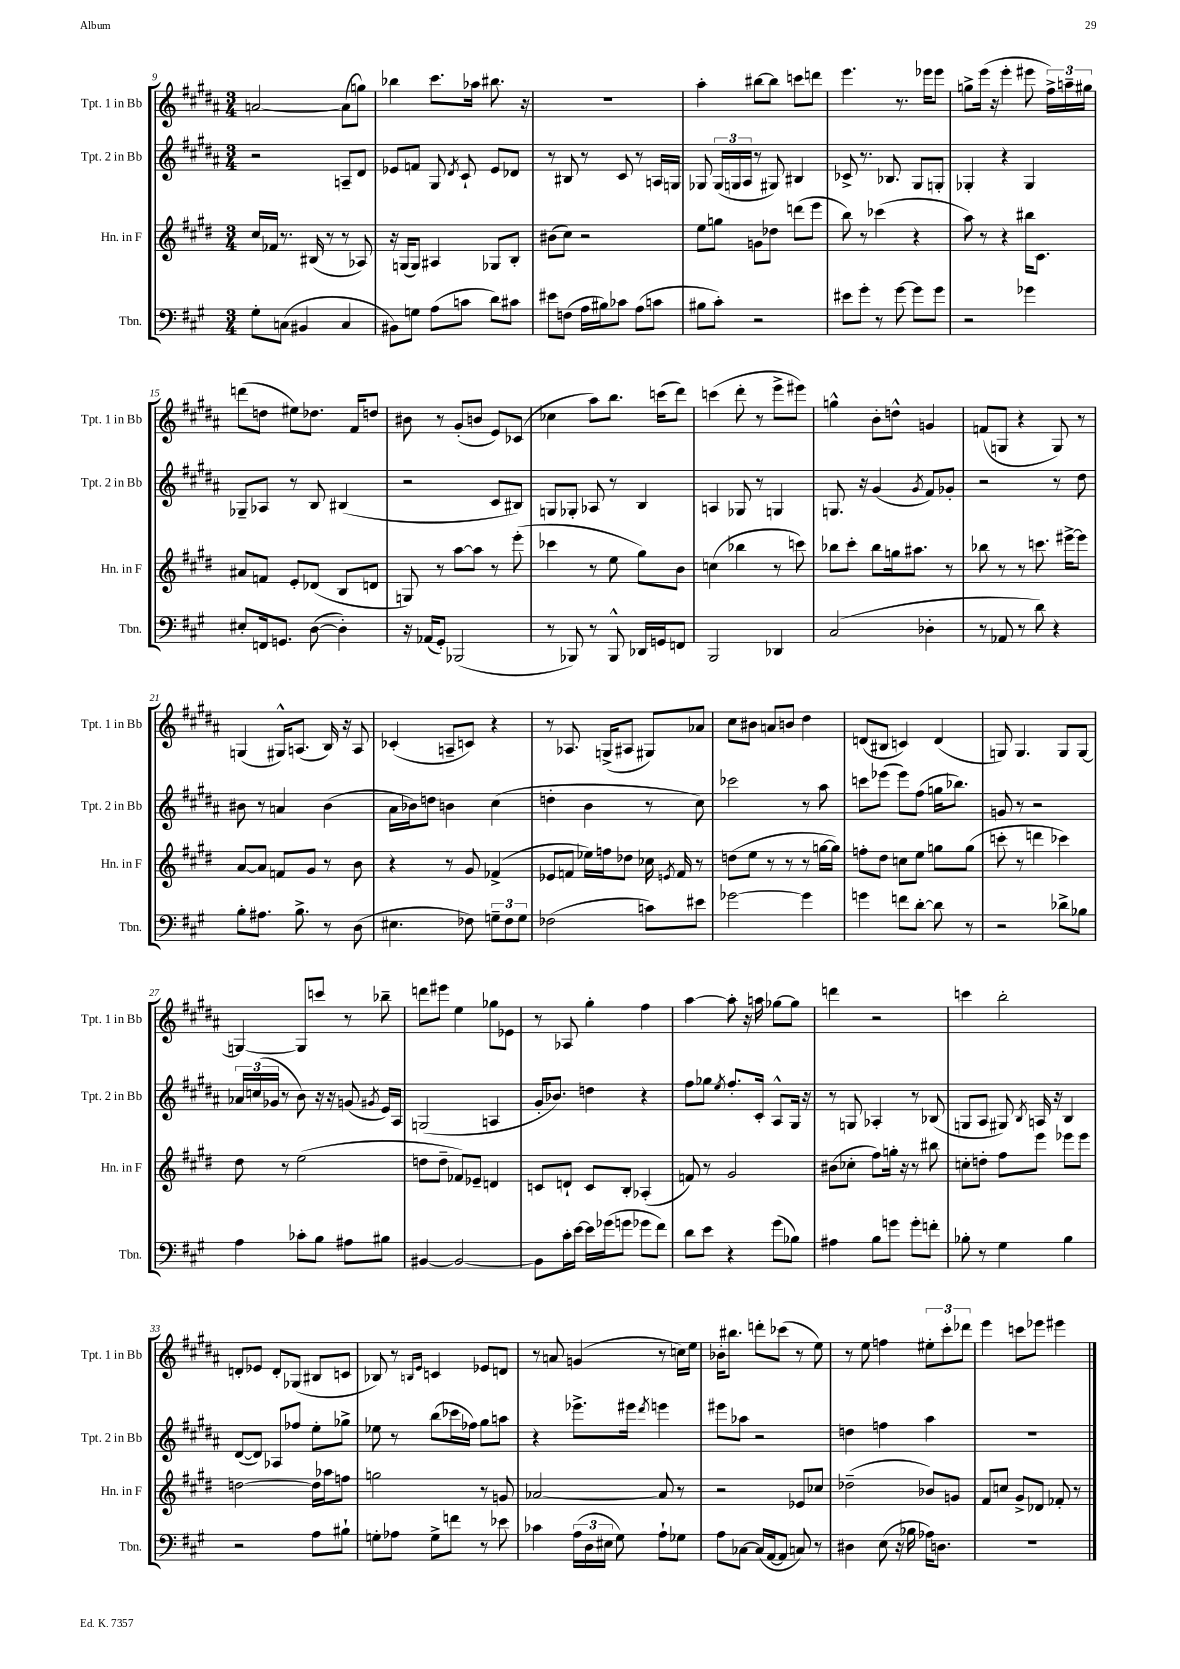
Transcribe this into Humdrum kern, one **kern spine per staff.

**kern	**kern	**kern	**kern
*staff4	*staff3	*staff2	*staff1
*clefF4	*clefG2	*clefG2	*clefG2
*k[f#c#g#]	*k[f#c#g#d#]	*k[f#c#g#d#a#]	*k[f#c#g#d#a#]
*M3/4	*M3/4	*M3/4	*M3/4
8G#'\L	16cc#/LL	2r	[2a/
.	16f-/JJ	.	.
(8C\J	8.r	.	.
4BB#/	.	.	.
.	(16B#/	.	.
.	8r	.	.
4C/	8r	8A~/L	(8a\]L
.	8A-/)	8d#/J	8gg\J)
=	=	=	=
8BB#\L)	16r	8e-/L	4bb-\
.	(16G/LK	.	.
8G\J	8G/J)	8f/J	.
(8A\L	4A#/	8G#/	8.ccc#\L
.	.	8qd#/	.
8c\J	.	8c#`/	.
.	.	.	16aa-\Jk
8d\L)	8G-/L	8e-/L	8.bb#\
8c#\J	8B'/J	8d-/J	.
.	.	.	16r
=	=	=	=
8e#\L	(8b#\L	8r	2.r
(8F\J	8cc#\J)	8B#/	.
16A\LL	2r	8r	.
16B#\J)	.	.	.
8c-\J	.	8c#/	.
(8A\L	.	8r	.
8c\J	.	16A/LL	.
.	.	16G/JJ	.
=	=	=	=
8B#\L	8ee\L	8G-/	4aa#'\
8c#'\J)	8gg\J	(24G-/LL	.
.	.	24G/	.
.	.	24A#/JJ	.
2r	8g\L	8r	[8bb#\L
.	8dd-\J	8G#/)	8bb#\]J
.	(8ddd\L	4B#/	8ccc\L
.	8eee\J	.	8ddd\J
=	=	=	=
8e#\L	8bb\)	8c-^/	4.eee\
8g#'\J	8r	8.r	.
8r	(4ccc-\	.	.
.	.	8.B-/	.
[8g#\	.	.	8.r
8g#\]L	4r	8G#/L	.
.	.	.	16eee-\LK
8g#\J	.	8G'/J	8eee-\J
=	=	=	=
2r	8aa\)	4G-'/	8gg^\L
.	8r	.	(16eee\Jk
.	.	.	16r
.	4r	4r	4eee'\
4g-\	16bb#\LK	4G-/	8eee#\
.	8.c#\J	.	.
.	.	.	24ff#^\LL)
.	.	.	24aa~\
.	.	.	24gg#\JJ
=	=	=	=
8E#'/L	8a#/L	8G-~/L	(8ddd\L
16FF/k	8f/J	8A-/J	8dd\J
8.GG/J	.	.	.
.	8e'/L	8r	8ee#\L)
([8D\	(8d-/J	8B/	8.dd-\J
4D'\])	8B/L	(4B#/	.
.	.	.	16f#/LK
.	8d/J	.	8dd/J
=	=	=	=
16r	8G/)	2r	8b#\
(16AA-/LK	.	.	.
8GG#'/J)	8r	.	8r
(2BBB-/	[8aa\L	.	(8g#'/L
.	8aa\]J	.	8b/J
.	8r	8c#/L	8e/L)
.	(8eee'\	8B#/J)	(8c-/J
=	=	=	=
8r	4ccc-\	8G/L	4cc-\
8BBB-/)	.	8G-'/J	.
8r	8r	8A-/	8aa#\L)
8BBB-^^/	8ee\	8r	8.bb\J
16DD-/LL	8gg#\L)	4B/	.
16GG/J	.	.	(16ccc\LK
8FF/J	8b\J	.	8ddd#\J)
=	=	=	=
2BBB/	(4cc\	4A/	(4ccc\
.	4bb-\	8G-/	8ddd#'\
.	.	8r	8r
4DD-/	8r	4G/	8eee^\L
.	8ccc\)	.	8eee#\J)
=	=	=	=
(2C#/	8bb-\L	8.G/	4gg^^\
.	8ccc#'\J	.	.
.	.	16r	.
.	8bb-\L	(4g#/	8b'\L
.	16gg\k	.	8dd^^\J
.	8.aa#\J	.	.
.	.	8qg#/	.
4D-'\	.	8f#/L)	4g/
.	8r	8g-'/J	.
=	=	=	=
8r	8bb-\	2r	(8f/L
8AA-/	8r	.	8G/J
8r	8r	.	4r
8d\)	8.ccc\	.	.
4r	.	8r	8G/)
.	[16eee#^\LK	.	.
.	8eee#\]J	8dd#\	8r
=	=	=	=
8B'\L	[8a/L	8b#\	(4G/
8.A#\J	8a/]J	8r	.
.	8f/L	4a/	16G#^^/LK)
8.B^\	.	.	(8.A/J
.	8g#/J	.	.
8r	8r	(4b#\	16B/)
.	.	.	16r
(8D\	8b\	.	8A/
=	=	=	=
4.E#\	4r	16a#\LL	(4c-'/
.	.	16b-\J)	.
.	.	8dd\J	.
.	8r	4b\	8A~/L
8F-\)	8g#/	.	8c/J)
12G~\L	(4f-^/	(4cc#\	4r
12F-\	.	.	.
12G\J	.	.	.
=	=	=	=
(2F-\	8e-/L	4dd'\	8r
.	8f/J	.	8.A-/
.	16ee-\LL)	4b\	.
.	16ff\J	.	(16G^/LK
.	8dd-\J	.	8A#/J
8c\L)	16cc-\	8r	8G#/L)
.	8qe/	.	.
.	16f/	.	.
8e#\J	8r	8cc#\)	8a-/J
=	=	=	=
[2g-\	(8dd\L	2ccc-\	8cc#\L
.	8ee\J	.	8b#\J
.	8r	.	8a/L
.	8r	.	8b/J
4g-\]	8r	8r	4dd#\
.	[16gg\LL	8aa#\	.
.	16gg\]JJ)	.	.
=	=	=	=
4g\	8ff'\L	8ccc\L	(8d/L
.	8dd#\J	(8eee-\J	8B#/J
8f\L	8cc\L	8eee-\L)	4c/)
[8d'\J	8ee\J	(8ff#\J	.
8d\]	8gg\L	16gg\LK	(4d/
.	.	8.bb-\J)	.
8r	(8gg\J	.	.
=	=	=	=
2r	8ccc'\	8g/	8G/)
.	8r	8r	4.G/
.	4ddd\	2r	.
8d-^\L	4ccc-\)	.	8G/L
8B-\J	.	.	[8G/J
=	=	=	=
4A\	8dd#\	24a-/LL	4G/_
.	.	(24cc/	.
.	.	24g-/JJ	.
.	8r	8r	.
8c-'\L	(2ee\	8b\)	8G/]L
8B\J	.	16r	8ccc/J
.	.	16r	.
8A#\L	.	(8g/	8r
.	.	8qg#/	.
8B#\J	.	16e/LL)	8bb-~\
.	.	16A#/JJ	.
=	=	=	=
[4BB#/	8dd\L	(2G/	8ddd\L
.	8dd~\J	.	8eee#\J
2BB#/_	8f-/L)	.	4ee\
.	8e-~/J	.	.
.	4d/	4A/	8gg-\L
.	.	.	8e-\J
=	=	=	=
8BB#\]L	8c/L	16g#'/LK	8r
.	.	8.b-/J)	.
16c#'\L	8d`/J	.	8A-/
[16e\JJ	.	.	.
16e\]LL	8c/L	4dd\	4gg#'\
(16g-\J	.	.	.
8g\J	8B'/J	.	.
8g-\L	(4A-'/	4r	4ff#\
8f#\J)	.	.	.
=	=	=	=
8d\L	8f/)	8ff#\L	[4aa#\
8e\J	8r	8gg-\J	.
.	.	8qee/	.
4r	2g#/	8.ff#'/L	8aa#'\]
.	.	.	16r
.	.	16c#'/Jk	16aa\
(8g#\L	.	8A#^^/L	[8gg-\L
8B-\J)	.	16G#/Jk	8gg-\]J
.	.	16r	.
=	=	=	=
4A#\	(8b#\L	8r	4ddd\
.	8cc-'\J	8G/	.
8B\L	8ff#\L)	4A-'/	2r
8g\J	16gg'\Jk	.	.
.	16r	.	.
8g'\L	8r	8r	.
8f'\J	8bb#\	(8B-/	.
=	=	=	=
8B-'\	8cc'\L	8G/L	4ccc\
8r	8dd'\J	8A#/J	.
4G#\	8ff#\L	8G#/)	2bb'\
.	.	8qB/	.
.	8eee\J	16A/	.
.	.	16r	.
4B-\	8eee-\L	4B/	.
.	8eee-\J	.	.
=	=	=	=
2r	[2dd\	([8d#/L	8d'/L
.	.	8d#/]J)	8e-/J
.	.	8A-/L	8d'/L
.	.	8ff-/J	(8G-/J
8A\L	16dd\]LL	8ee'\L	8B#/L
.	16aa-\J	.	.
8B#`\J	8ff\J	8gg-^\J	8c/J
=	=	=	=
8G'\L	2gg\	8ee-\	8B-/)
8A-\J	.	8r	8r
.	.	.	16qqB/LL
.	.	.	16qqe/JJ
8G^\L	.	(8bb\L	4c/
8f\J	.	16ccc-\L	.
.	.	16ff-\JJ)	.
8r	8r	8gg#\L	8e-/L
8e-\	8g/	8aa\J	8d/J
=	=	=	=
4c-\	[2a-/	4r	8r
.	.	.	8a/
(24A\LL	.	8.eee-^\L	(4g/
24D\	.	.	.
24E#\JJ	.	.	.
8G#\)	.	.	.
.	.	16eee#\Jk	.
.	.	8qddd#/	.
8A`\L	8a-/]	4eee\	8r
8G-\J	8r	.	16cc\LL)
.	.	.	16ee\JJ
=	=	=	=
8A\L	2r	8eee#\L	16b-'\LK
.	.	.	8.bb#\J
[8C-\J	.	8aa-\J	.
(16C-/]LL	.	2r	8ddd'\L
[16AA/J	.	.	.
8AA/]J	.	.	(8ccc-\J
8C/)	8e-/L	.	8r
8r	8cc-/J	.	8ee\)
=	=	=	=
4D#\	(2dd-~\	4dd\	8r
.	.	.	8ee\
(8E\	.	4ff\	4ff\
16r	.	.	.
16B-\	.	.	.
16A-\LK)	8b-/L)	4aa#\	12ee#'\L
8.D\J	.	.	.
.	.	.	12ccc#'\
.	8g/J	.	.
.	.	.	12ddd-\J
=	=	=	=
2.r	8f#/L	2.r	4eee\
.	8cc/J	.	.
.	8g#^/L	.	8ccc\L
.	8d-/J	.	8eee-\J
.	8f-'/	.	4eee#\
.	8r	.	.
==	==	==	==
*-	*-	*-	*-
